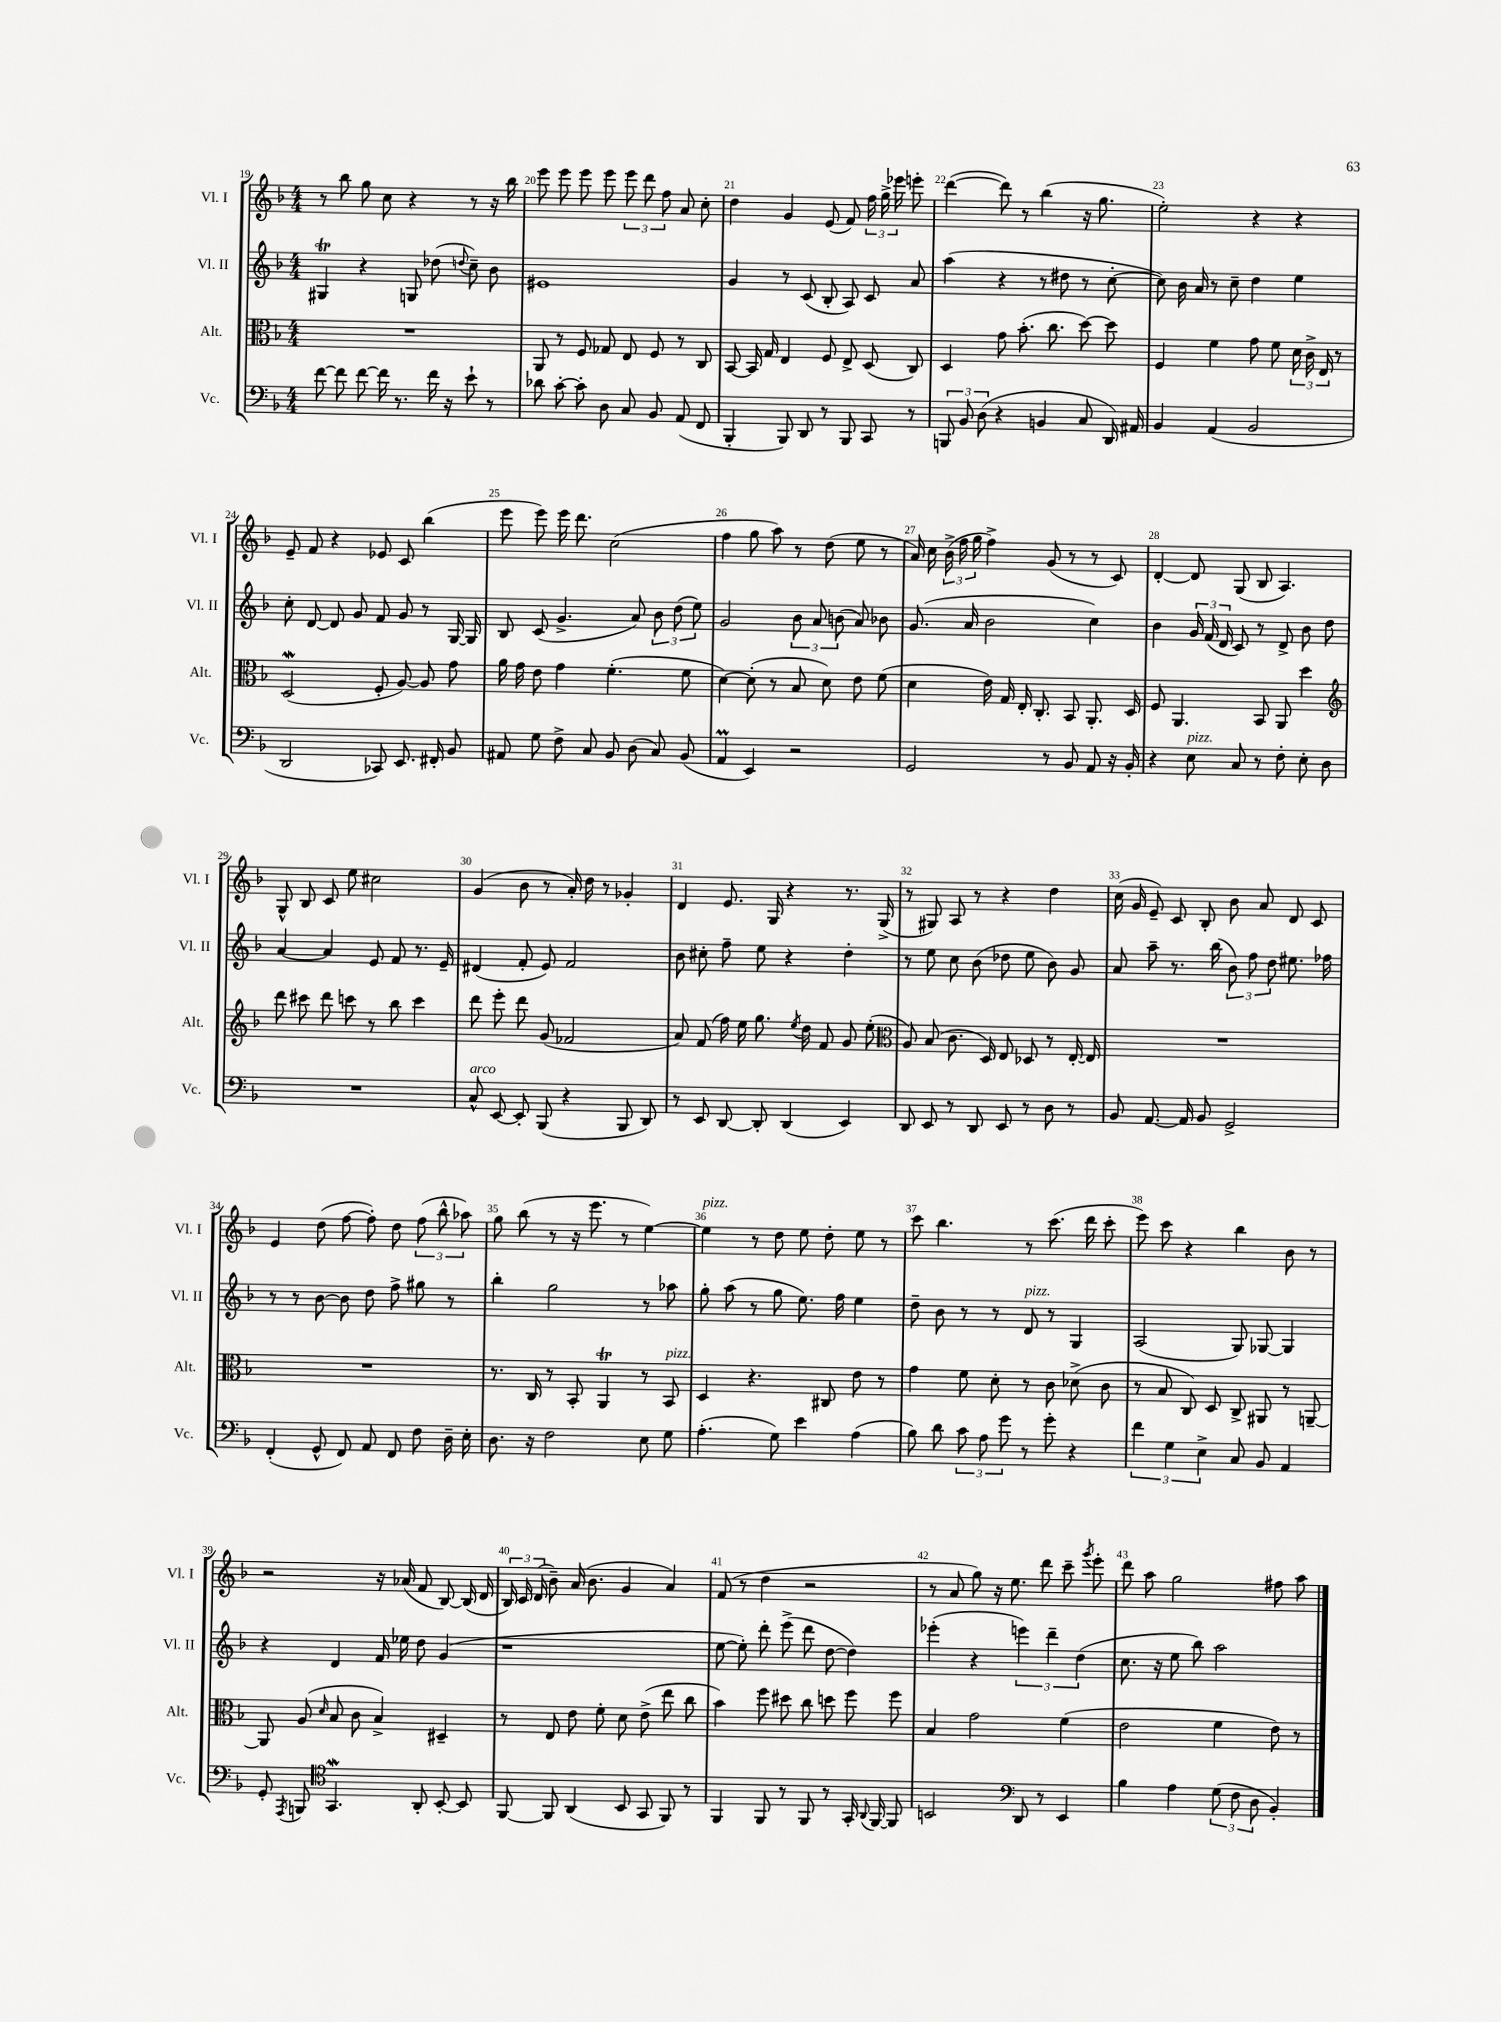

**kern	**kern	**kern	**kern
*staff4	*staff3	*staff2	*staff1
*clefF4	*clefC3	*clefG2	*clefG2
*k[b-]	*k[b-]	*k[b-]	*k[b-]
*M4/4	*M4/4	*M4/4	*M4/4
[8f	1r	4G#	8r
8f]	.	.	8bb-
[8f	.	4r	8gg
16f]	.	.	8cc
8.r	.	.	.
.	.	8G	4r
16f	.	(8dd-	.
16r	.	.	.
.	.	8qqdd	.
8e`	.	8cc~)	8r
8r	.	8b-	16r
.	.	.	16bb-
=	=	=	=
8d-	8AA	1e#	8eee
[8c'	8r	.	8eee
8c']	8F	.	8eee
8D	8G-	.	8eee
8C	8E	.	12eee
.	.	.	12ddd
8BB-	8F	.	.
.	.	.	12ff
(8AA	8r	.	8a
8FF	8C	.	8cc'
=	=	=	=
4BBB-'	[8BB-	4g	4dd
.	16BB-]	.	.
.	16G	.	.
8BBB-)	4E	8r	4g
8DD	.	(8c	.
8r	8F	8B-'	(8e
8BBB-	8E^	8A)	8f)
8CC	(8D	8c	24ff
.	.	.	24gg^
.	.	.	24eee-
8r	8C)	8a	8eee'
=	=	=	=
12BBB	4D	(4aa	([4ddd
12BB-	.	.	.
(12D	.	.	.
4r	8g	4r	8ddd])
.	(8.b-'	.	8r
4BB	.	8r	(4bb-
.	8.cc	.	.
.	.	8dd#	.
8C	[8dd)	8r	16r
.	.	.	8.gg
16DD)	8dd]	[8cc'	.
16AA#	.	.	.
=	=	=	=
4BB-	4F	8cc])	2ee')
.	.	16b-	.
.	.	16a	.
(4AA	4f	8r	.
.	.	8cc~	.
2BB-	8g	4dd	4r
.	8f	.	.
.	24d	4ee	4r
.	24c^	.	.
.	24E	.	.
.	8r	.	.
=	=	=	=
2DD	(2D	8cc'	8e~
.	.	[8d	8f
.	.	8d]	4r
.	.	8g	.
8CC-)	8F'	8f	8e-
8.EE	[8A)	8g	8c
.	8A]	8r	(4bb-
16FF#'	.	.	.
8BB-	8g	[16G	.
.	.	16G]	.
=	=	=	=
8AA#	16a	8B-	8eee
.	16g	.	.
8G	8e	(8c	8eee)
8F^	4g	4.g^	16eee
.	.	.	8.ddd
8C	.	.	.
8BB-	(4.f'	.	(2cc
(8D	.	8a)	.
8C)	.	12b-	.
.	.	(12dd	.
(8BB-	8f	.	.
.	.	12ee)	.
=	=	=	=
4AA	[4d)	2g	4ff
4EE)	(8d']	.	8gg
.	8r	.	8aa)
2r	8B-	12b-	8r
.	.	12a	.
.	8d)	.	(8dd
.	.	(12b	.
.	8e	8a)	8ee
.	(8f	8b-	8r
=	=	=	=
2GG	4d	(8.g	16a)
.	.	.	16cc
.	.	.	(24b-^
.	.	.	24ff
.	.	16a	.
.	.	.	24gg
.	16e)	2b-	4ff^)
.	16G	.	.
.	16E'	.	.
.	8.C'	.	.
8r	.	.	(8g
8BB-	8BB-	.	8r
8AA	8.AA'	4cc)	8r
16r	.	.	8c)
16BB-'	16D	.	.
=	=	=	=
4r	8F	4b-	[4d'
.	4.AA	.	.
8E	.	24g	8d]
.	.	(24f	.
.	.	24d	.
8C	.	8c)	(8G
8r	8BB-	8r	8B-
8F'	8AA	8d^	4.A)
8E'	4dd	8b-	.
8D	.	8dd	.
=	=	=	=
*	*clefG2	*	*
1r	8ddd	[4a	8G^^
.	8ccc#	.	8B-
.	8ddd	4a]	8c
.	8ccc	.	8ee
.	8r	8e	2cc#
.	8bb-	8f	.
.	4ccc	8.r	.
.	.	16e~	.
=	=	=	=
8C^^	8ddd	(4d#	(4g
[8EE	8eee'	.	.
8EE']	8ddd	8f'	8b-
(8BBB-	(8g	8e)	8r
4r	2f-	2f	16a')
.	.	.	16dd
.	.	.	8r
8BBB-	.	.	4g-'
8DD)	.	.	.
=	=	=	=
8r	8a)	8b-	4d
8EE	(8f	8cc#'	.
[8DD	16ff)	8ff~	8.e
.	16ee	.	.
8DD']	8.gg	8ee	.
.	.	.	16G
(4DD	.	4r	4r
.	8qee	.	.
.	16dd	.	.
.	8f	.	.
4EE)	8g	4dd'	8.r
.	(8ee'	.	.
.	.	.	(16G^
=	=	=	=
*	*clefC3	*	*
8DD	8A)	8r	8r
8EE	(8B-	8ee	8G#)
8r	8.c	8cc	8A
8DD	.	(8b-	8r
.	16D)	.	.
8EE	8E	8dd-	4r
8r	8D-	8ee	.
8D	8r	8b-)	4dd
8r	[16E'	8g	.
.	16E]	.	.
=	=	=	=
8BB-	1r	8a	(16cc
.	.	.	16g
[8.AA	.	8aa~	8e~)
.	.	8.r	8c
16AA]	.	.	.
8BB-	.	.	8B-'
.	.	(16bb-	.
2GG^	.	12b-)	8b-
.	.	12ff	.
.	.	.	8a
.	.	12dd	.
.	.	8.ee#	8d
.	.	.	8c
.	.	16ff-	.
=	=	=	=
(4FF'	1r	8r	4e
.	.	8r	.
8GG^^	.	[8b-	(8dd
8FF)	.	8b-]	[8ff
8AA	.	8dd	8ff'])
8FF	.	8ff^	8dd
8F	.	8gg#	(12ff
.	.	.	12bb-^^
16D~	.	8r	.
.	.	.	12aa-)
16E'	.	.	.
=	=	=	=
8.D	8.r	4bb-'	8gg
.	.	.	(8bb-
16r	16C	.	.
2F	8r	2gg	8r
.	8BB-'	.	16r
.	.	.	8.eee
.	4AA	.	.
.	.	.	8r
8E	8r	8r	[4ee)
8G	8BB-	8aa-	.
=	=	=	=
(4.A'	4D	8gg'	4ee]
.	.	(8aa	.
.	4.r	8r	8r
8G)	.	8gg	8dd
4e	.	8.ee)	8ee
.	8C#	.	8dd'
.	.	16ff	.
(4A	8e	4ee	8ee
.	8r	.	8r
=	=	=	=
8B-)	4g	8dd~	8ccc
8d	.	8b-	4.bb-
12c	8f	8r	.
12A	.	.	.
.	8d'	8r	.
12g	.	.	.
8r	8r	8d	8r
8g'	8c	8r	(8.ccc
4r	(8d-^	4G	.
.	.	.	16ddd
.	8c	.	8ccc'
=	=	=	=
6f	8r	(2A	8eee)
.	8B-	.	8ccc
6G	.	.	.
.	8C)	.	4r
6E^	.	.	.
.	8D	.	.
8C	8C^	8G)	4bb-
8BB-	8AA#	[8G-	.
4AA	8r	4G-]	8b-
.	[8AA~	.	8r
=	=	=	=
8GG'	8AA]	4r	2r
8qAAA	.	.	.
8BBB	(8A	.	.
*clefC4	*	*	*
.	16qqd	.	.
4.GG	8B-	4d	.
.	8c	.	.
.	4B-^)	16f	16r
.	.	16ee-	(16a-
8AA'	.	8dd	8f
[8BB-'	4D#~	(4g	[8B-)
8BB-]	.	.	(16B-]
.	.	.	16d
=	=	=	=
[8FF	8r	1r	24B-)
.	.	.	24c
.	.	.	(24d
8FF]	8E	.	8b-~)
(4AA	8e	.	(16a
.	.	.	8.b-
.	8f'	.	.
8BB-	8d	.	4g
8GG	(8e^	.	.
8FF)	8ee	.	4a)
8r	8cc	.	.
=	=	=	=
4FF	4b-)	[8ee	(8f
.	.	8ee'])	8r
8FF	8ff	8ddd'	4dd
8r	8dd#	(8eee^	.
8FF	8cc	8ddd	2r
8r	8dd	[8dd	.
16GG'	8ff	4dd])	.
8qqAA	.	.	.
[16FF	.	.	.
8FF]	8ff	.	.
=	=	=	=
2BB	4B-	(4eee-'	8r
.	.	.	8a
.	2g	4r	8gg)
.	.	.	16r
.	.	.	8.ee
*clefF4	*	*	*
8DD	.	6eee)	.
8r	.	.	8ddd
.	.	6ddd~	.
4EE	(4f	.	8ccc~
.	.	(6dd	.
.	.	.	8qggg
.	.	.	8eee'
=	=	=	=
4B-	2e	8.cc	8ddd
.	.	.	8aa
.	.	16r	.
4A	.	8ee	2gg
.	.	8bb-)	.
(12G	4f	2aa	.
12F	.	.	.
12D	.	.	.
4BB-')	8e)	.	8ff#
.	8r	.	8aa
==	==	==	==
*-	*-	*-	*-
